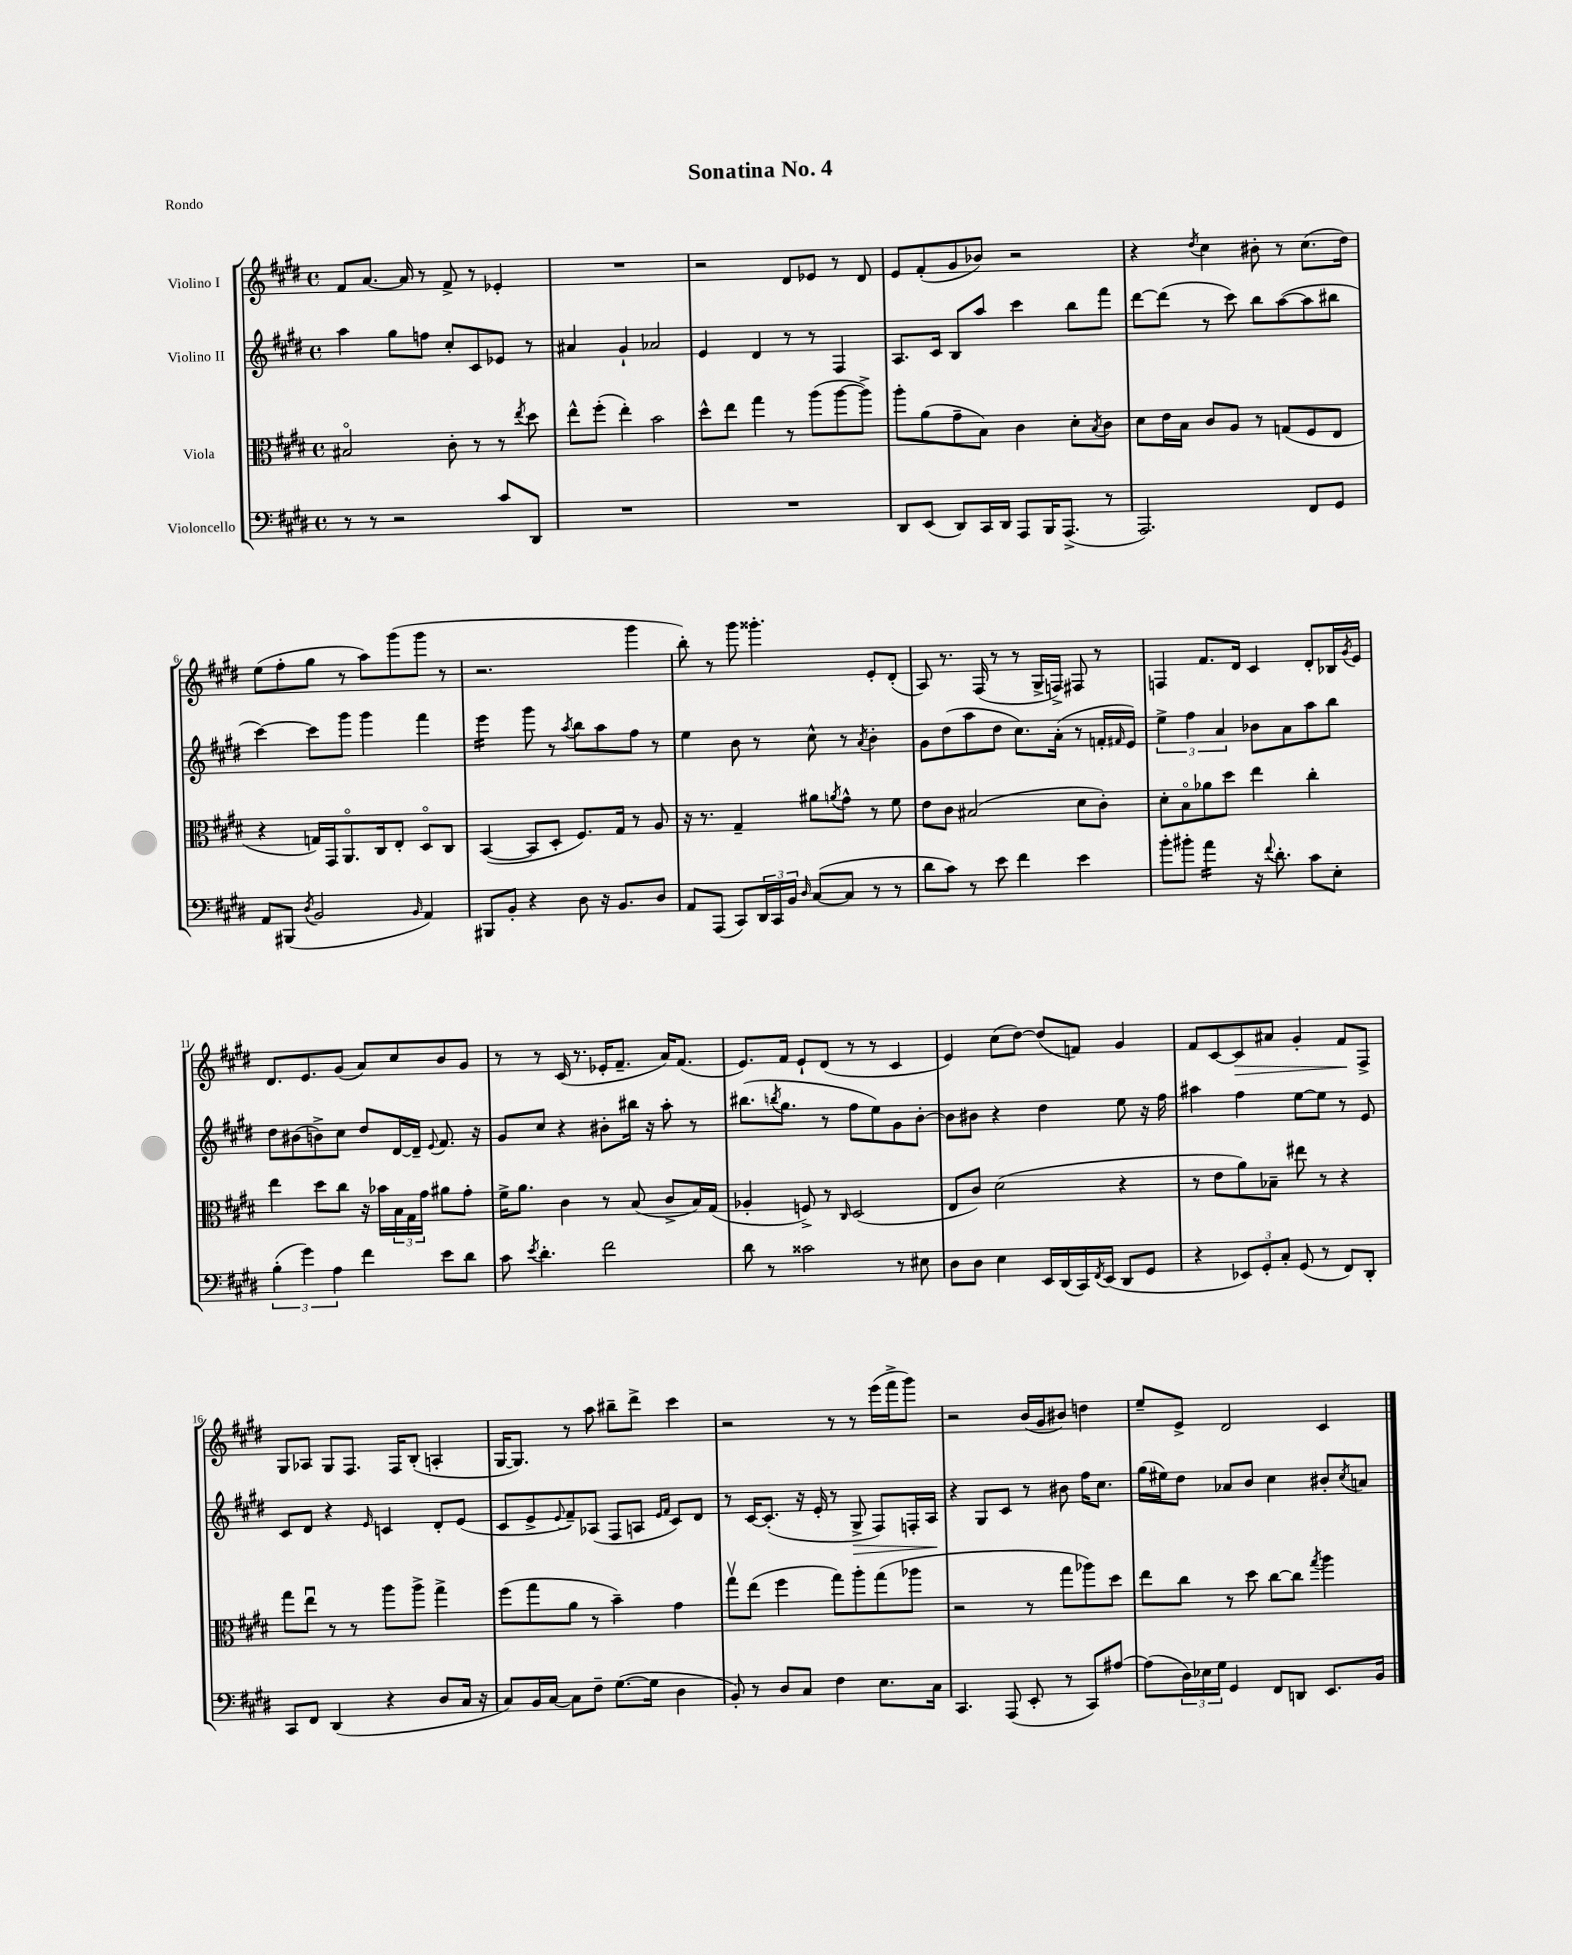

**kern	**kern	**kern	**dynam	**kern	**dynam
*part4	*part3	*part2	*part2	*part1	*part1
*staff4	*staff3	*staff2	*staff2	*staff1	*staff1
*I"Violoncello	*I"Viola	*I"Violino II	*	*I"Violino I	*
*clefF4	*clefC3	*clefG2	*	*clefG2	*
*k[f#c#g#d#]	*k[f#c#g#d#]	*k[f#c#g#d#]	*	*k[f#c#g#d#]	*
*M4/4	*M4/4	*M4/4	*	*M4/4	*
*met(c)	*met(c)	*met(c)	*	*met(c)	*
=1	=1	=1	=1	=1	=1
8r	2B#X/	4aa\	.	8f#/L	.
8r	.	.	.	[8.a/J	.
2r	.	8gg#\L	.	.	.
.	.	.	.	16a/]	.
.	.	8ffn\J	.	8r	.
.	8c#'\	8cc#'/L	.	8f#^/	.
.	8r	8c#/	.	8r	.
8c#/L	8r	8e-X/J	.	4e-X'/	.
.	8qee/	.	.	.	.
8DD#/J	8dd#\	8r	.	.	.
=2	=2	=2	=2	=2	=2
1r	8ee^^\L	4a#X/	.	1r	.
.	(8ff#'\J	.	.	.	.
.	4ee'\)	4g#`/	.	.	.
.	2b\	2a-X/	.	.	.
=3	=3	=3	=3	=3	=3
1r	8dd#^^\L	4e/	.	2r	.
.	8ee\J	.	.	.	.
.	4gg#\	4d#/	.	.	.
.	8r	8r	.	8d#/L	.
.	(8aa\L	8r	.	8e-X/J	.
.	[8aa\	4F#/	.	8r	.
.	8aa^\J])	.	.	8d#/	.
=4	=4	=4	=4	=4	=4
8DD#/L	8aa'\L	8.A/L	.	8e/L	.
(8EE/J	(8a\	.	.	(8f#'/	.
.	.	16c#/Jk	.	.	.
8DD#/L)	8g#~\	8B/L	.	8g#/	.
16CC#/L	8B\J)	8aa/J	.	8b-X/J)	.
16DD#/JJ	.	.	.	.	.
8AAA/L	4c#\	4ccc#\	.	2r	.
16BBB/K	.	.	.	.	.
(8.AAA^/J	.	.	.	.	.
.	8d#'\L	8bb\L	.	.	.
.	8qB/	.	.	.	.
8r	8c#\J	8fff#\J	.	.	.
=5	=5	=5	=5	=5	=5
2.AAA/)	8d#\L	[8ddd#\L	.	4r	.
.	16e\L	(8ddd#\J]	.	.	.
.	16B\JJ	.	.	.	.
.	.	.	.	8qdd#/	.
.	8c#/L	8r	.	4cc#\	.
.	8A/J	8ccc#\)	.	.	.
.	8r	8bb\L	.	8b#X'\	.
.	(8Gn/L	([8aa\	.	8r	.
8FF#/L	8F#/	8aa\]	.	(8.cc#\L	.
8GG#/J	8E/J	8bb#X\J	.	.	.
.	.	.	.	16dd#\Jk)	.
!!LO:LB:g=z
=6	=6	=6	=6	=6	=6
8AA/L	4r	[4ccc#\)	.	(8ee\L	.
(8BBB#X/J	.	.	.	8ff#'\	.
8qD#/	.	.	.	.	.
2BB/	16Gn/LL)	8ccc#\L]	.	8gg#\J	.
.	16GG#/J	.	.	.	.
.	8.AA/	8ggg#\J	.	8r	.
.	.	4ggg#\	.	8aa\L)	.
.	16C#/k	.	.	.	.
.	8E'/J	.	.	(8ggg#\	.
16qqBB/	.	.	.	.	.
4AA/)	8D#/L	4fff#\	.	8ggg#\J	.
.	8C#/J	.	.	8r	.
=7	=7	=7	=7	=7	=7
*	*	*tremolo	*	*	*
8BBB#X/L	([4BB/	16eee\LL	.	2.r	.
.	.	16eee\	.	.	.
8BB'/J	.	16eee\	.	.	.
.	.	16eee\JJ	.	.	.
*	*	*Xtremolo	*	*	*
4r	8BB/L]	8ggg#\	.	.	.
.	8D#'/J	8r	.	.	.
.	.	8qaa/	.	.	.
8D#\	8.F#/L)	8bb\L	.	.	.
16r	.	8aa\	.	.	.
8.BB/L	16G#/Jk	.	.	.	.
.	8r	8ff#\J	.	4ggg#\	.
8D#/J	8A/	8r	.	.	.
=8	=8	=8	=8	=8	=8
8AA/L	16r	4ee\	.	8bb'\)	.
.	8.r	.	.	.	.
(8AAA/J	.	.	.	8r	.
8CC#/L)	4G#~/	8b\	.	8ggg#\	.
24DD#/L	.	8r	.	4.ggg##X'\	.
24CC#/	.	.	.	.	.
24BB/JJ	.	.	.	.	.
16qqD#/	.	.	.	.	.
([8C#/L	8a#X\L	8cc#^^\	.	.	.
.	8qan/	.	.	.	.
8C#/J]	8g#^^\J	8r	.	.	.
.	.	8qa/	.	.	.
8r	8r	4b'\	.	8e'/L	.
8r	8f#\	.	.	(8d#'/J	.
=9	=9	=9	=9	=9	=9
8d#\L	8e\L	8g#\L	.	8A/)	.
8c#\J)	8c#\J	(8dd#\	.	8.r	.
8r	(2B#X/	8aa\	.	.	.
.	.	.	.	(16F#/	.
8e\	.	8dd#\J	.	8r	.
4f#\	.	8.cc#\L)	.	8r	.
.	.	.	.	16G#^/LL	.
.	.	(16a'\Jk	.	16Fn^/JJ)	.
4e\	8d#\L	8r	.	8F#X/	.
.	8c#'\J)	16fn'/LL	.	8r	.
.	.	16qqf#X/	.	.	.
.	.	16e/JJ)	.	.	.
=10	=10	=10	=10	=10	=10
8b'\L	8d#'\L	6ee^\	.	4Fn/	.
8b#X'\J	8B\	.	.	.	.
.	.	6ff#\	.	.	.
*tremolo	*	*	*	*	*
16a\LL	8a-X\	.	.	8.f#/L	.
16a\	.	.	.	.	.
.	.	6a/	.	.	.
16a\	8dd#\J	.	.	.	.
16a\JJ	.	.	.	16d#/Jk	.
*Xtremolo	*	*	*	*	*
16r	4ee\	8b-X\L	.	4c#/	.
8qqf#/	.	.	.	.	.
8.d#'\	.	.	.	.	.
.	.	8a\	.	.	.
8c#\L	4cc#'\	8aa\	.	8d#'/L	.
8E'\J	.	8bb\J	.	16B-X/L	.
.	.	.	.	8qg#/	.
.	.	.	.	16e/JJ	.
!!LO:LB:g=z
=11	=11	=11	=11	=11	=11
(6B'\	4ee\	8dd#\L	.	8.d#/L	.
.	.	(8b#X\	.	.	.
6g#\)	.	.	.	.	.
.	.	.	.	8.e/	.
.	8dd#\L	8bn^\)	.	.	.
6A\	.	.	.	.	.
.	8cc#\J	8cc#\J	.	(8g#/J	.
4f#\	16r	8dd#/L	.	8a/L)	.
.	16b-X\LL	.	.	.	.
.	24B\	[16d#/L	.	8cc#/	.
.	24G#\	.	.	.	.
.	.	16d#~/JJ]	.	.	.
.	24g#\JJ	.	.	.	.
.	.	8qqe/	.	.	.
8e\L	8a#X\L	8.f#/	.	8b/	.
8d#\J	8g#'\J	.	.	8g#/J	.
.	.	16r	.	.	.
=12	=12	=12	=12	=12	=12
8c#\	16f#^\KL	8g#/L	.	8r	.
.	8.a\J	.	.	.	.
8qe/	.	.	.	.	.
4.d#'\	.	8cc#/J	.	8r	.
.	4c#\	4r	.	(16c#/	.
.	.	.	.	8.r	.
2f#\	8r	8b#X'\L	.	16e-X'/KL	.
.	.	.	.	8.f#~/J	.
.	(8B/	16bb#X\Jk	.	.	.
.	.	16r	.	.	.
.	8c#^/L	8aa'\	.	16a/KL)	.
.	.	.	.	(8.f#/J	.
.	16B/L)	8r	.	.	.
.	(16G#/JJ	.	.	.	.
=13	=13	=13	=13	=13	=13
8d#\	4A-X'/	(8.bb#X\L	.	8.e/L)	.
8r	.	.	.	.	.
.	.	8qbbn/	.	.	.
.	.	8.gg#\J	.	16f#/Jk	.
2c##X\	8Fn^/)	.	.	8e`/L	.
.	8r	8r	.	(8d#/J	.
.	16qqC#/	.	.	.	.
.	(2D#/	8ff#\L	.	8r	.
.	.	8ee\)	.	8r	.
8r	.	8g#\	.	4c#/	.
8E#X\	.	[8b'\J	.	.	.
=14	=14	=14	=14	=14	=14
8D#\L	8E/L	8b\L]	.	4e/)	.
8D#\J	8c#/J)	8b#X\J	.	.	.
4E\	(2d#\	4r	.	(8cc#\L	.
.	.	.	.	[8dd#\J)	.
16EE/LL	.	4dd#\	.	(8dd#/L]	.
(16DD#/	.	.	.	.	.
16CC#/)	.	.	.	8fn/J)	.
8qFF#/	.	.	.	.	.
(16EE/JJ	.	.	.	.	.
8DD#/L	4r	8ee\	.	4g#/	.
8GG#/J	.	16r	.	.	.
.	.	16ff#\	.	.	.
=15	=15	=15	=15	=15	=15
4r	8r	4aa#X\	.	8f#/L	.
.	8e\L	.	.	[8c#/	.
!	!	!	!	!	!LO:HP:b
12EE-X/L)	8a\)	4ff#\	.	8c#/]	>
12GG#'/	.	.	.	.	.
.	8B-X~\J	.	.	8a#X/J	.
12C#'/J	.	.	.	.	.
(8GG#/	8ee#X\	[8ee\L	.	4g#'/	.
8r	8r	8ee\J]	.	.	.
8FF#/L)	4r	8r	.	8f#/L	.
8DD#'/J	.	8e/	.	8F#^/J	]
!!LO:LB:g=z
=16	=16	=16	=16	=16	=16
8CC#/L	8gg#\L	8c#/L	.	8G#/L	.
8FF#/J	8eeu\J	8d#/J	.	8A-X/J	.
(4DD#/	8r	4r	.	8G#/L	.
.	8r	.	.	8.F#/J	.
.	.	16qqe/	.	.	.
4r	8aa\L	4cn/	.	.	.
.	.	.	.	16F#/KL	.
.	8aa^\J	.	.	(8B'/J	.
8D#/L	4gg#^\	8d#'/L	.	4An'/	.
16C#/Jk	.	(8e/J	.	.	.
16r	.	.	.	.	.
=17	=17	=17	=17	=17	=17
8C#/L)	(8ff#\L	8c#/L	.	[16G#/KL	.
.	.	.	.	8.G#/J])	.
16BB/L	8gg#\	8e^/	.	.	.
[16C#/JJ	.	.	.	.	.
.	.	8qqe/	.	.	.
8C#\L]	8a\J	8f#~/)	.	8r	.
8F#~\J	8r	(8A-X/J	.	8aa\	.
([8.G#\L	4b~\)	8F#/L	.	8bb#X~\L	.
.	.	8An/J	.	8ddd#^\J	.
16G#\Jk]	.	.	.	.	.
.	.	16qqe/LL	.	.	.
.	.	16qqf#/JJ	.	.	.
4D#\	4g#\	8c#/L)	.	4ccc#\	.
.	.	8d#/J	.	.	.
=18	=18	=18	=18	=18	=18
8BB'/)	8gg#v\L	8r	.	2r	.
8r	(8ee\J	[16c#/KL	.	.	.
.	.	(8.c#'/J]	.	.	.
8D#/L	4ff#\	.	.	.	.
8C#/J	.	16r	.	.	.
.	.	16e'/	.	.	.
4F#\	8gg#\L)	8r	.	8r	.
!	!	!	!LO:HP:b	!	!
.	8aa'\	8G#^/	>	8r	.
8.E\L	(8gg#\	8F#/L)	.	(16eee\LL	.
.	.	.	.	16fff#^\J	.
.	8aa-X\J	16Fn'/L	.	8ggg#\J)	.
16C#\Jk	.	16A/JJ	.	.	.
.	.	.	]	.	.
=19	=19	=19	=19	=19	=19
4.CC#/	2r	4r	.	2r	.
.	.	8G#/L	.	.	.
(8AAA/	.	8c#/J	.	.	.
8EE'/	8r	8r	.	(16b/LL	.
.	.	.	.	16g#/J	.
8r	8gg#\L	8b#X\	.	8b#X/J)	.
8CC#/L)	8aa-X\)	16ff#\KL	.	4ddn\	.
.	.	8.cc#\J	.	.	.
[8A#X/J	8dd#\J	.	.	.	.
=20	=20	=20	=20	=20	=20
(8A#\L]	8ee\L	(16gg#\LL	.	8ee~/L	.
.	.	16ee#X\J)	.	.	.
24D#\L)	8cc#\J	8dd#\J	.	8e^/J	.
24E-X\	.	.	.	.	.
24G#\JJ	.	.	.	.	.
4GG#/	8r	8a-X/L	.	2d#/	.
.	8dd#\	8b/J	.	.	.
8FF#/L	[8cc#\L	4cc#\	.	.	.
8DDn/J	8cc#\J]	.	.	.	.
.	8qgg#/	.	.	.	.
8.EE/L	4aa\	8b#X'/L	.	4c#/	.
.	.	8qcc#/	.	.	.
.	.	8an/J	.	.	.
16BB/Jk	.	.	.	.	.
==	==	==	==	==	==
*-	*-	*-	*-	*-	*-
